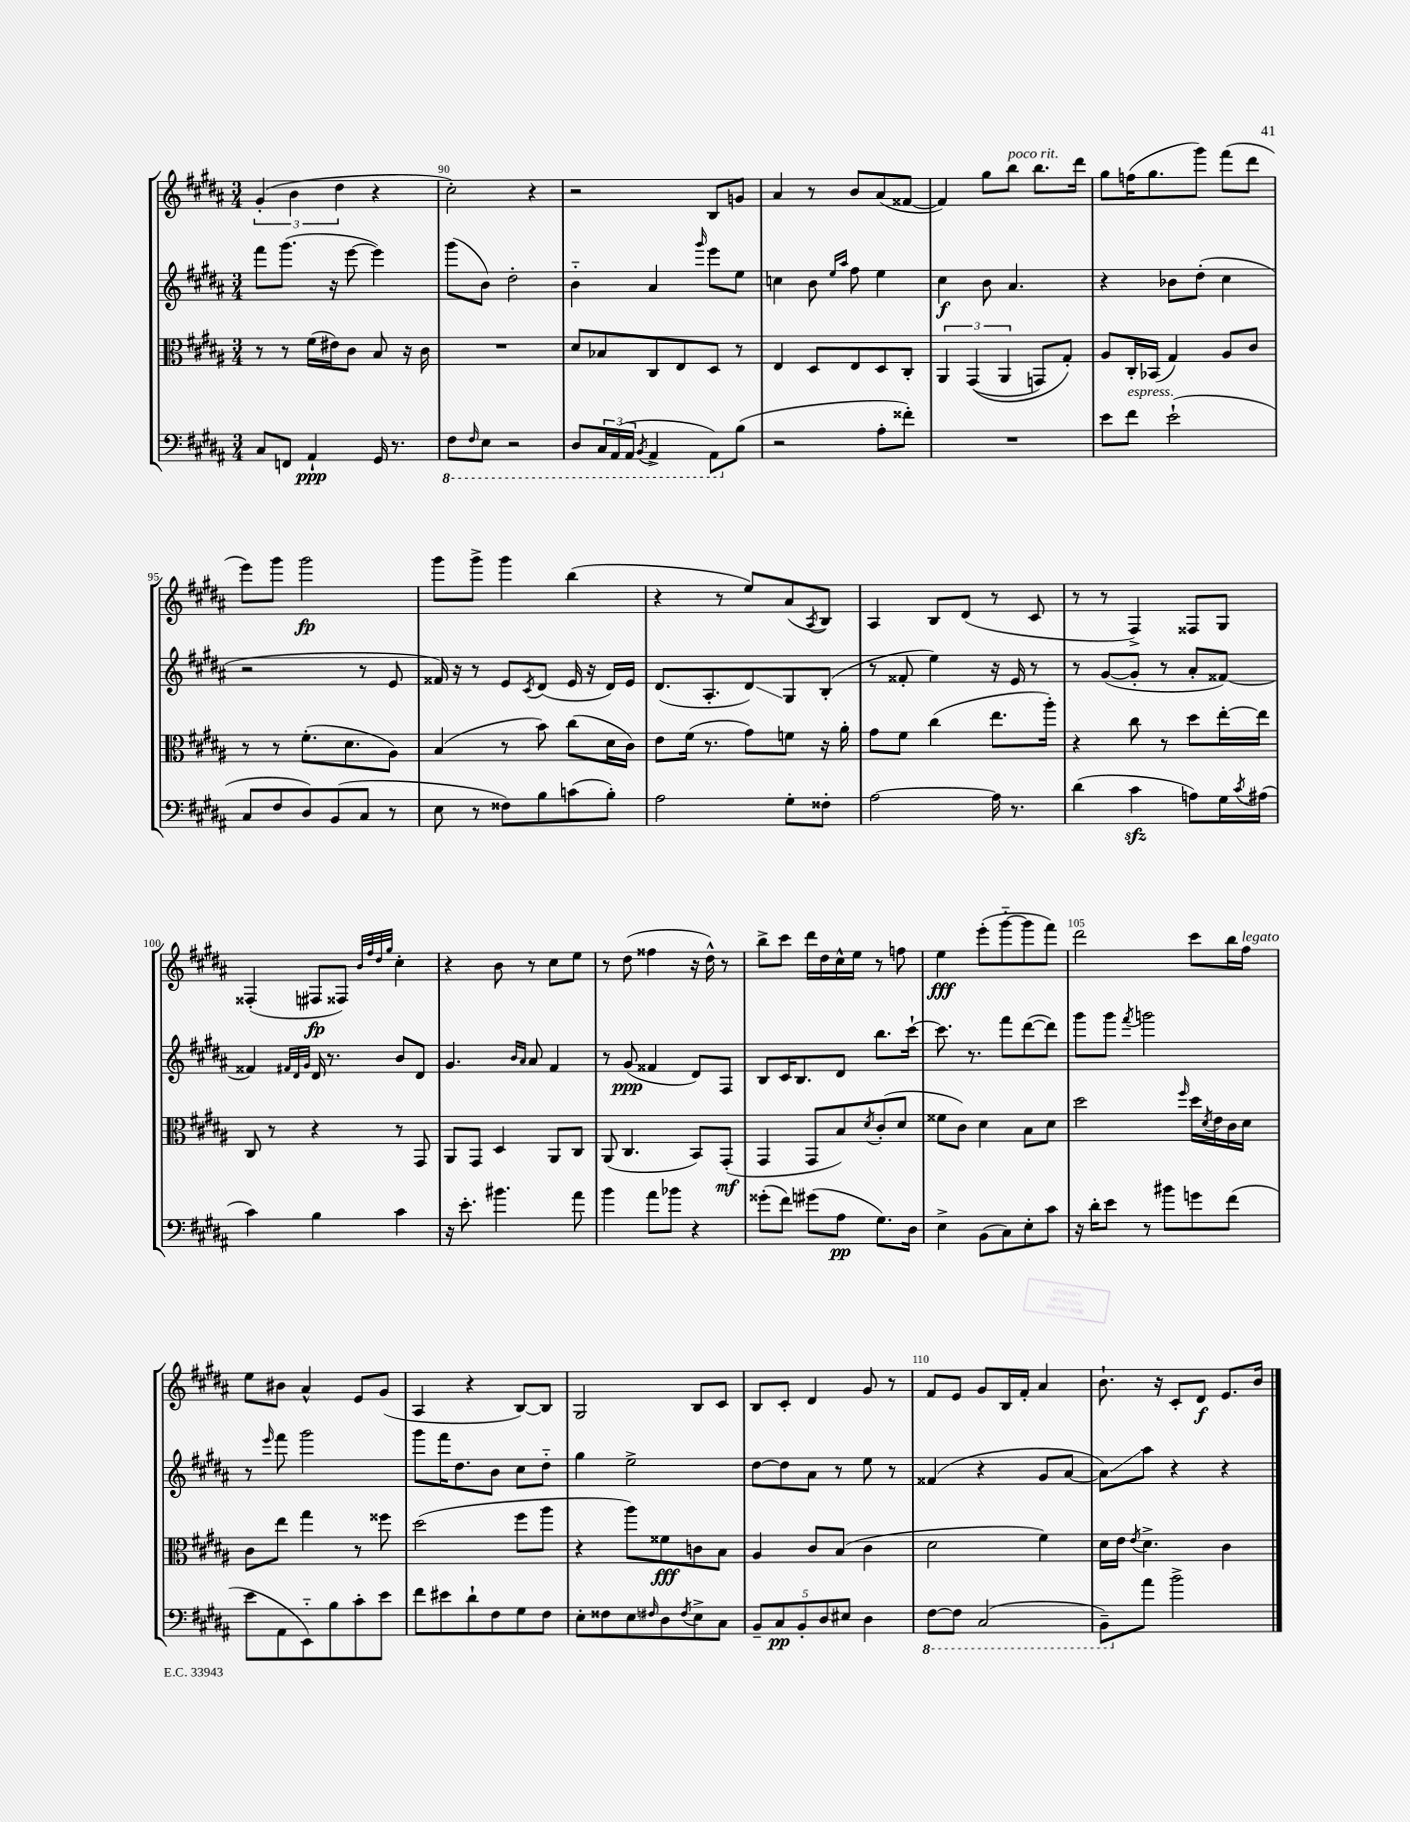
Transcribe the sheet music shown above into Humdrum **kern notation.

**kern	**kern	**kern	**kern
*staff4	*staff3	*staff2	*staff1
*clefF4	*clefC3	*clefG2	*clefG2
*k[f#c#g#d#a#]	*k[f#c#g#d#a#]	*k[f#c#g#d#a#]	*k[f#c#g#d#a#]
*M3/4	*M3/4	*M3/4	*M3/4
8C#	8r	8fff#	(6g#'
8FF	8r	(8.ggg#	.
.	.	.	6b
4AA#`	(16f#	.	.
.	16e#)	16r	.
.	.	.	6dd#
.	8c#	[8eee	.
16GG#	8B	4eee])	4r
8.r	.	.	.
.	16r	.	.
.	16c#	.	.
=	=	=	=
8FF#	2.r	(8ggg#	2cc#')
16qqFF#	.	.	.
8EE	.	8b)	.
2r	.	2dd#'	.
.	.	.	4r
=	=	=	=
8DD#	8d#	4b'~	2r
24CC#	8B-	.	.
(24AAA#	.	.	.
24AAA#	.	.	.
8qBBB	.	.	.
4AAA#^	8C#	4a#	.
.	8E	.	.
.	.	16qqggg#	.
8AAA#)	8D#	8eee	8B
(8B	8r	8ee	8g
=	=	=	=
2r	4E	4cc	4a#
.	8D#	8b	8r
.	.	16qqee	.
.	.	16qqaa#	.
.	8E	8ff#	8b
8A#'	8D#	4ee	(8a#
8f##')	8C#'	.	[8f##
=	=	=	=
2.r	6AA#	4cc#	4f##])
.	&((6GG#	.	.
.	.	8b	8gg#
.	6AA#	.	.
.	.	4.a#	8bb
.	8GG)	.	8.bb
.	8G#'&)	.	.
.	.	.	16ddd#
=	=	=	=
8e	8A#	4r	8gg#
8f#	16C#'	.	(16ff
.	(16BB-	.	8.gg#
(2e`	4G#)	8b-	.
.	.	(8dd#'	8ggg#)
.	8A#	4cc#	(8fff#
.	8c#	.	8ddd#
=	=	=	=
8C#	8r	2r	8eee)
8F#	8r	.	8ggg#
8D#)	(8.f#'	.	2ggg#
(8BB	.	.	.
.	8.d#	.	.
8C#	.	8r	.
8r	8A#)	8e	.
=	=	=	=
8E	(4B	16f##)	8ggg#
.	.	16r	.
8r	.	8r	8ggg#^
8F##)	8r	8e	4ggg#
.	.	8qc#	.
8B	8b)	(8d#	.
(8c	(8cc#	16e	(4bb
.	.	16r	.
8B')	16d#	16d#)	.
.	16c#)	16e	.
=	=	=	=
2A#	8e	(8.d#	4r
.	(16f#	.	.
.	8.r	8.A#'	.
.	.	.	8r
.	8g#)	8d#)	8ee)
8G#'	8f	8G#	(8a#
.	.	.	8qA#
8F##'	16r	(8B'	8B)
.	16a#'	.	.
=	=	=	=
[2A#	8g#	8r	4A#
.	8f#	8f##'	.
.	(4cc#	4ee)	8B
.	.	.	(8d#
16A#]	8.ee	16r	8r
8.r	.	16e	.
.	.	8r	8c#
.	16aa#')	.	.
=	=	=	=
(4d#	4r	8r	8r
.	.	([8g#	8r
4c#	8cc#	8g#']	4F#^)
.	8r	8r	.
8A)	8dd#	8a#'	8F##
16G#	[16ee'	[8f##)	8G#
8qc#	.	.	.
(16A#	16ee]	.	.
=	=	=	=
4c#)	8C#	4f##]	(4F##'
.	8r	.	.
.	.	32qqf#	.
.	.	32qqd#	.
.	.	32qqg#	.
4B	4r	16d#	8F#
.	.	8.r	.
.	.	.	8F##)
.	.	.	32qqb
.	.	.	32qqff#
.	.	.	32qqdd#
.	.	.	32qqgg#
4c#	8r	8b	4cc#'
.	8GG#	8d#	.
=	=	=	=
16r	8AA#	4.g#	4r
8.e'	.	.	.
.	8GG#	.	.
4.b#	4D#	.	8b
.	.	16qqb	.
.	.	16qqa#	.
.	.	8a#	8r
.	8AA#	4f#	8cc#
8a#	8C#	.	8ee
=	=	=	=
4b	(8AA#	8r	8r
.	4.C#	(8g#	(8dd#
8a#	.	4f##	4ff##
8b-	.	.	.
4r	8BB)	8d#)	16r
.	.	.	16dd#^^)
.	(8GG#'	8F#	8r
=	=	=	=
(8g##'	4GG#	8B	8bb^
8f#)	.	16c#	8ccc#
.	.	8.B	.
(8g#	8GG#	.	16ddd#
.	.	.	16dd#
8A#	8B)	8d#	16cc#^^
.	.	.	16ee
.	8qd#	.	.
8.G#)	(8c#'	8.bb	8r
.	8d#	.	8ff
16D#	.	[16ccc#`	.
=	=	=	=
4E^	8f##	8.ccc#]	4ee
.	8c#)	.	.
.	.	8.r	.
(8BB	4d#	.	(8eee'
8C#)	.	8fff#	[8ggg#'~
8E'	8B	([8ddd#	8ggg#]
8c#	8d#	8ddd#])	8fff#)
=	=	=	=
16r	2dd#	8ggg#	2ddd#
16d#'	.	.	.
8e	.	8ggg#	.
.	.	8qfff#	.
8r	.	2ggg	.
8b#	.	.	.
.	16qqff#	.	.
8g	16dd#	.	8ccc#
.	8qd#	.	.
.	16e	.	.
(8f#	16c#	.	16bb
.	16d#	.	16ff#
=	=	=	=
8e	8c#	8r	8ee
.	.	16qqeee	.
8AA#	8ee	8fff#	8b#
8EE'~)	4gg#	2ggg#	4a#^^
8B	.	.	.
8c#'	8r	.	8e
8e	8ff##	.	(8g#
=	=	=	=
8f#	(2dd#	8ggg#	4A#
8e#	.	16fff#	.
.	.	8.dd#	.
8d#`	.	.	4r
8F#	.	8b	.
8G#	8ff#	8cc#	[8B)
8F#	8aa#	8dd#'~	8B]
=	=	=	=
8E'	4r	4gg#	2G#
8F##	.	.	.
8E	8aa#)	2ee^	.
16qqF#	.	.	.
8D#	8f##	.	.
8qF#	.	.	.
8E^	8c	.	8B
8C#	8B	.	8c#
=	=	=	=
10BB~	4A#	[8dd#	8B
10C#	.	.	.
.	.	8dd#]	8c#'
10BB'	.	.	.
.	8c#	8a#	4d#
10D#	.	.	.
.	(8B	8r	.
10E#	.	.	.
4D#	4c#	8ee	8g#
.	.	8r	8r
=	=	=	=
[8FF#	2d#	(4f##	8f#
8FF#]	.	.	8e
(2CC#	.	4r	8g#
.	.	.	16B
.	.	.	16f#'
.	4f#)	8g#	4a#
.	.	[8a#	.
=	=	=	=
8BBB~)	16d#	8a#])	8.b`
.	16e	.	.
.	8qe	.	.
8a#	4.d#^	8aa#	.
.	.	.	16r
2b^	.	4r	8c#'
.	.	.	8d#
.	4c#	4r	8.e
.	.	.	16b
==	==	==	==
*-	*-	*-	*-
